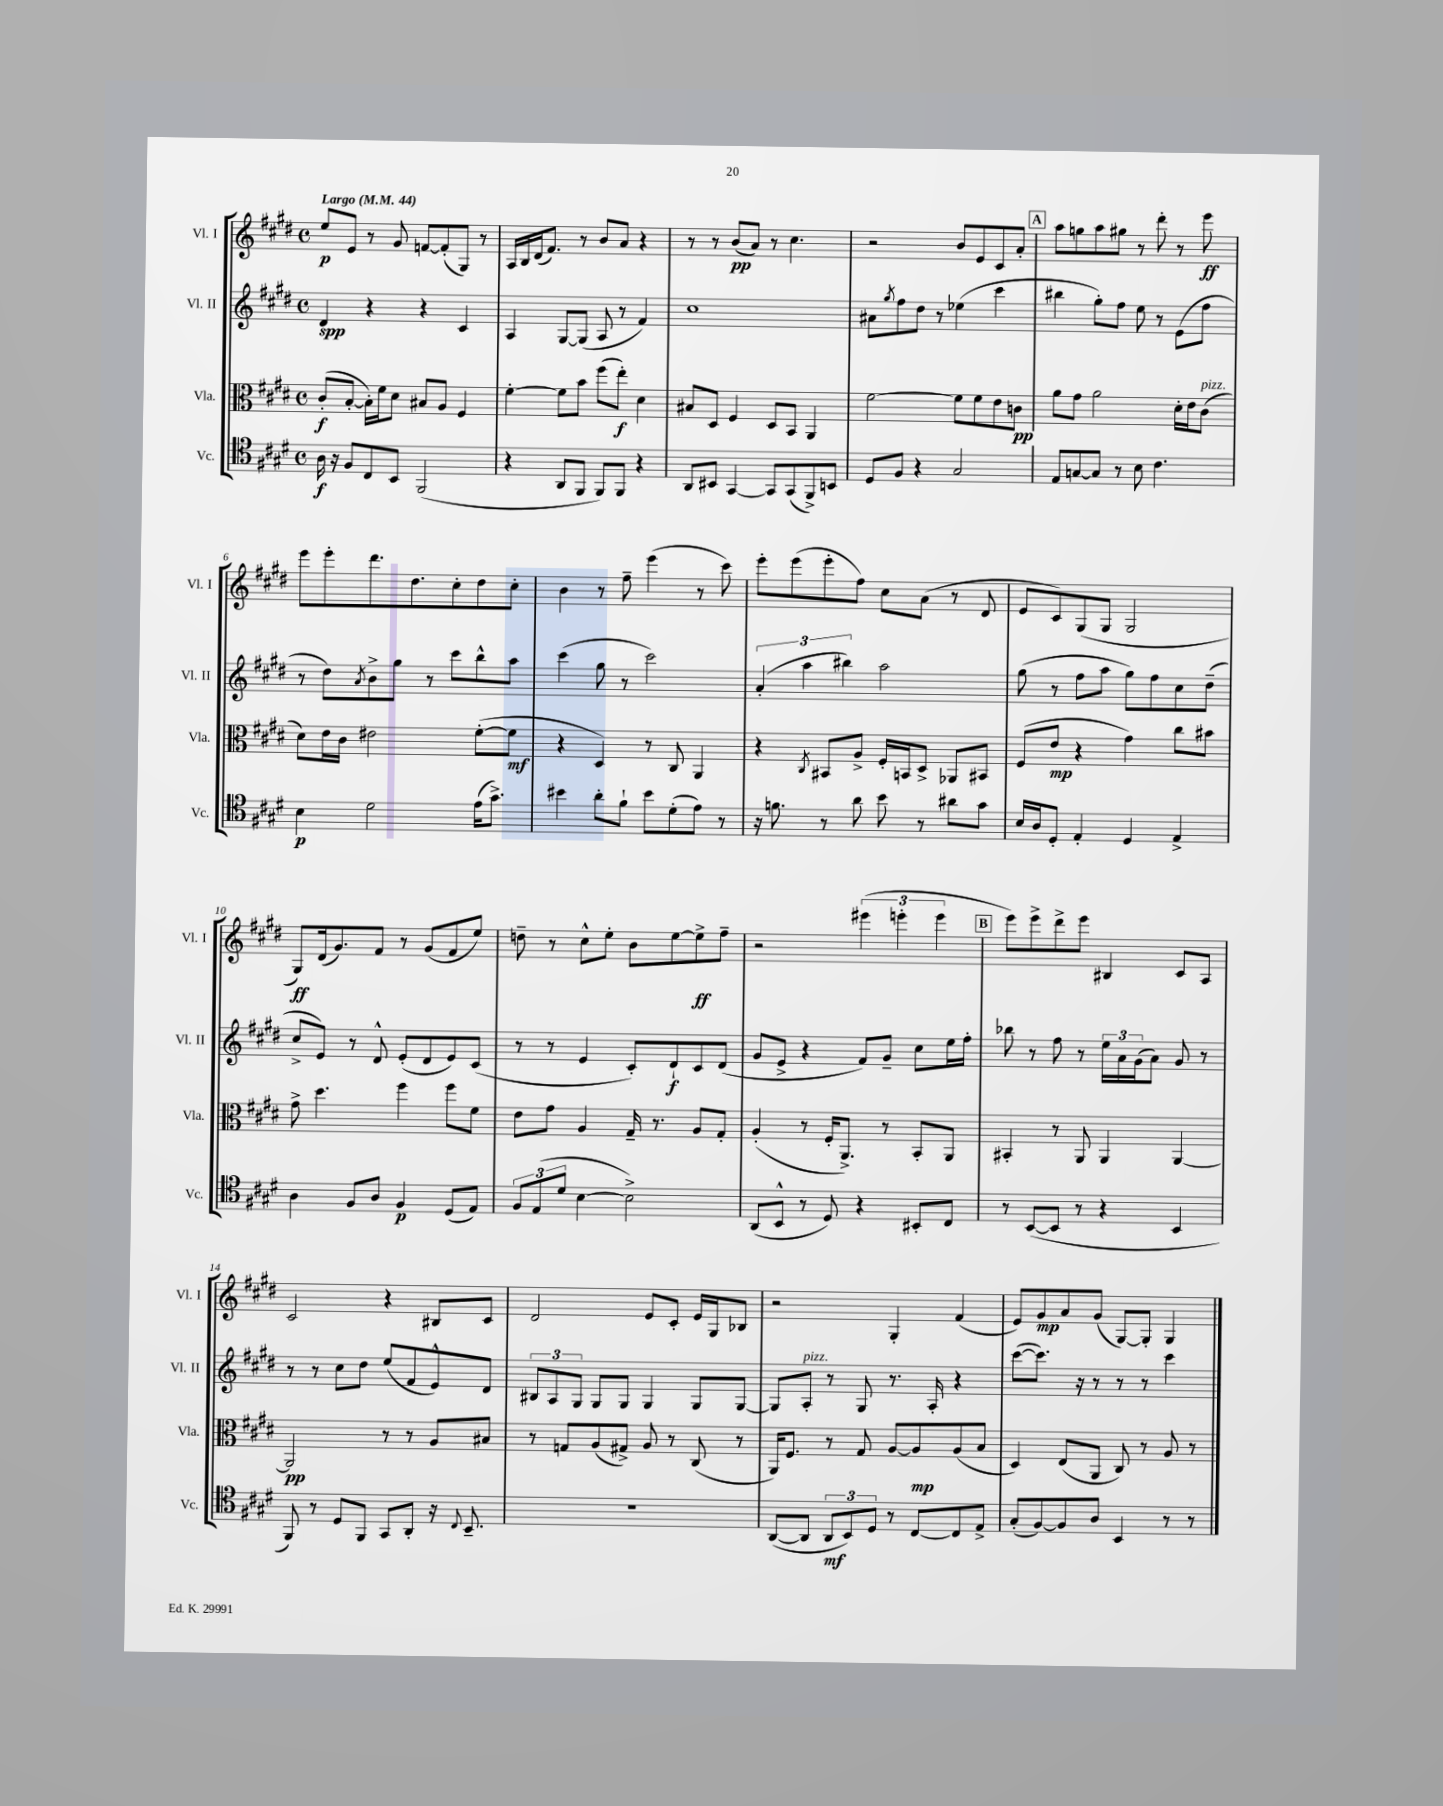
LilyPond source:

<<
\new StaffGroup <<
\new Staff = "s0" \with { instrumentName = "Vl. I" shortInstrumentName = "Vl. I" } {
    \clef treble \key e \major \defaultTimeSignature \time 4/4 \tempo "Largo" 4 = 44
    e''8\p e'8 r8 gis'8 f'8~ f'8-.( gis8) r8 |
    a16 b16 dis'16( fis'8.) r8 b'8 a'8 r4 |
    r8 r8 b'8\pp( a'8) r8 cis''4. |
    r2 b'8 e'8 cis'8 a'8-. |
    \mark \markup { \box "A" } a''8 g''8 a''8 gis''8 r8 dis'''8-. r8 e'''8\ff |
    e'''8 e'''8-. dis'''8. dis''8. cis''8-. dis''8 cis''8-. |
    b'4 r8 fis''8-- e'''4( r8 cis'''8) |
    e'''8-. e'''8( e'''8-. fis''8) cis''8 a'8( r8 dis'8 |
    e'8 cis'8) gis8( gis8 gis2 |
    gis8\ff) dis'16( gis'8.) fis'8 r8 gis'8( fis'8 e''8) |
    d''8-- r8 cis''8-^ e''8-. b'8 e''8~ e''8->\ff fis''8-- |
    r2 \tuplet 3/2 { eis'''4( e'''4-. e'''4 } |
    \mark \markup { \box "B" } e'''8) e'''8-> dis'''8-> e'''8 bis4 cis'8 a8 |
    cis'2 r4 bis8 cis'8 |
    dis'2 e'8 cis'8-. e'16 gis16 bes8 |
    r2 gis4-. fis'4( |
    e'8) gis'8\mp a'8 gis'8( gis8~) gis8-. gis4 \bar "|." |
}
\new Staff = "s1" \with { instrumentName = "Vl. II" shortInstrumentName = "Vl. II" } {
    \clef treble \key e \major \defaultTimeSignature \time 4/4
    dis'4\spp r4 r4 cis'4 |
    a4 gis8~ gis8( a8 r8 fis'4) |
    cis''1 |
    ais'8 \acciaccatura { gis''8 } fis''8 dis''8 r8 ees''4( cis'''4 |
    \mark \markup { \box "A" } bis''4 gis''8-.) fis''8 e''8 r8 e'8( fis''8 |
    r8 dis''8) \acciaccatura { a'8 } b'8-> gis''8 r8 cis'''8 b''8-^ a''8 |
    cis'''4( gis''8 r8 cis'''2) |
    \tuplet 3/2 { a'4-.( a''4 bis''4) } a''2 |
    gis''8( r8 fis''8 a''8 gis''8) fis''8 cis''8 dis''8--( |
    cis''8-> e'8) r8 dis'8-^ e'8-.( dis'8 e'8) cis'8( |
    r8 r8 e'4 cis'8-.) dis'8-!\f cis'8 dis'8( |
    gis'8 e'8-> r4 fis'8) gis'8-- cis''8 e''16 fis''16-. |
    \mark \markup { \box "B" } bes''8 r8 fis''8 r8 \tuplet 3/2 { e''16 a'16 gis'16( } a'8) gis'8 r8 |
    r8 r8 cis''8 dis''8 e''8( fis'8 e'8-^) dis'8 |
    \tuplet 3/2 { bis8 a8 gis8 } gis8 gis8 gis4 gis8 gis8~ |
    gis8 a8-.^\markup { \italic "pizz." } r8 gis8 r8. a16-. r4 |
    cis'''8~( cis'''8.) r16 r8 r8 r8 cis'''4 \bar "|." |
}
\new Staff = "s2" \with { instrumentName = "Vla." shortInstrumentName = "Vla." } {
    \clef alto \key e \major \defaultTimeSignature \time 4/4
    cis'8-.\f( b8~-. b16-.) fis'16 dis'8 bis8 a8 fis4 |
    fis'4~-. fis'8 b'8 fis''8( e''8-.\f) dis'4 |
    bis8 dis8 fis4 dis8 b,8 a,4 |
    fis'2~ fis'8 fis'8 e'8 c'8\pp |
    \mark \markup { \box "A" } a'8 gis'8 a'2 dis'16-. e'16 cis'8^\markup { \italic "pizz." }( |
    dis'8) e'16 cis'16 eis'2 fis'8~-.( fis'8\mf |
    r4 dis4) r8 cis8 a,4 |
    r4 \acciaccatura { cis8 } bis,8 a8-> fis16-. b,16 dis8-> aes,8 bis,8 |
    fis8( e'8\mp r4 gis'4) cis''8 bis'8 |
    gis'8-> dis''4. fis''4 fis''8 fis'8 |
    e'8 gis'8 a4 gis16-- r8. a8 gis8-. |
    a4-.( r8 fis16-. a,8.->) r8 b,8-. a,8 |
    \mark \markup { \box "B" } bis,4-. r8 a,8 a,4 a,4~ |
    a,2\pp r8 r8 a8 bis8 |
    r8 g8 a8( gis8->) a8 r8 cis8( r8 |
    a,16) fis8. r8 gis8 a8~ a8\mp a8( b8 |
    dis4) e8( a,8 cis8) r8 a8 r8 \bar "|." |
}
\new Staff = "s3" \with { instrumentName = "Vc." shortInstrumentName = "Vc." } {
    \clef tenor \key e \major \defaultTimeSignature \time 4/4
    a16\f r16 fis8 cis8 b,8 fis,2( |
    r4 a,8 fis,8 fis,8) fis,8 r4 |
    a,8 bis,8 gis,4~ gis,8 gis,8( fis,8->) b,8 |
    dis8 fis8 r4 gis2 |
    \mark \markup { \box "A" } e8 g8~ g8 r8 b8 cis'4. |
    b4\p dis'2 e'16( gis'8.->) |
    bis'4 a'8-. fis'8-! bis'8 dis'8-.( e'8) r8 |
    r16 f'8. r8 a'8 b'8 r8 ais'8 gis'8 |
    b16 a16 dis8-. e4-. dis4 e4-> |
    a4 fis8 a8 fis4\p dis8( e8) |
    \tuplet 3/2 { fis8 e8( dis'8 } b4~ b2->) |
    a,8( b,8-^ r8 dis8) r4 bis,8-. cis8 |
    \mark \markup { \box "B" } r8 b,8~( b,8 r8 r4 b,4 |
    fis,8) r8 dis8 fis,8 gis,8 a,8-. r16 \appoggiatura { cis8 } b,8.-- |
    R1 |
    a,8~( a,8 \tuplet 3/2 { a,8\mf b,8) dis8 } r8 cis8~ cis8 e8-> |
    gis8-.( fis8~) fis8 a8 b,4 r8 r8 \bar "|." |
}
>>
>>
